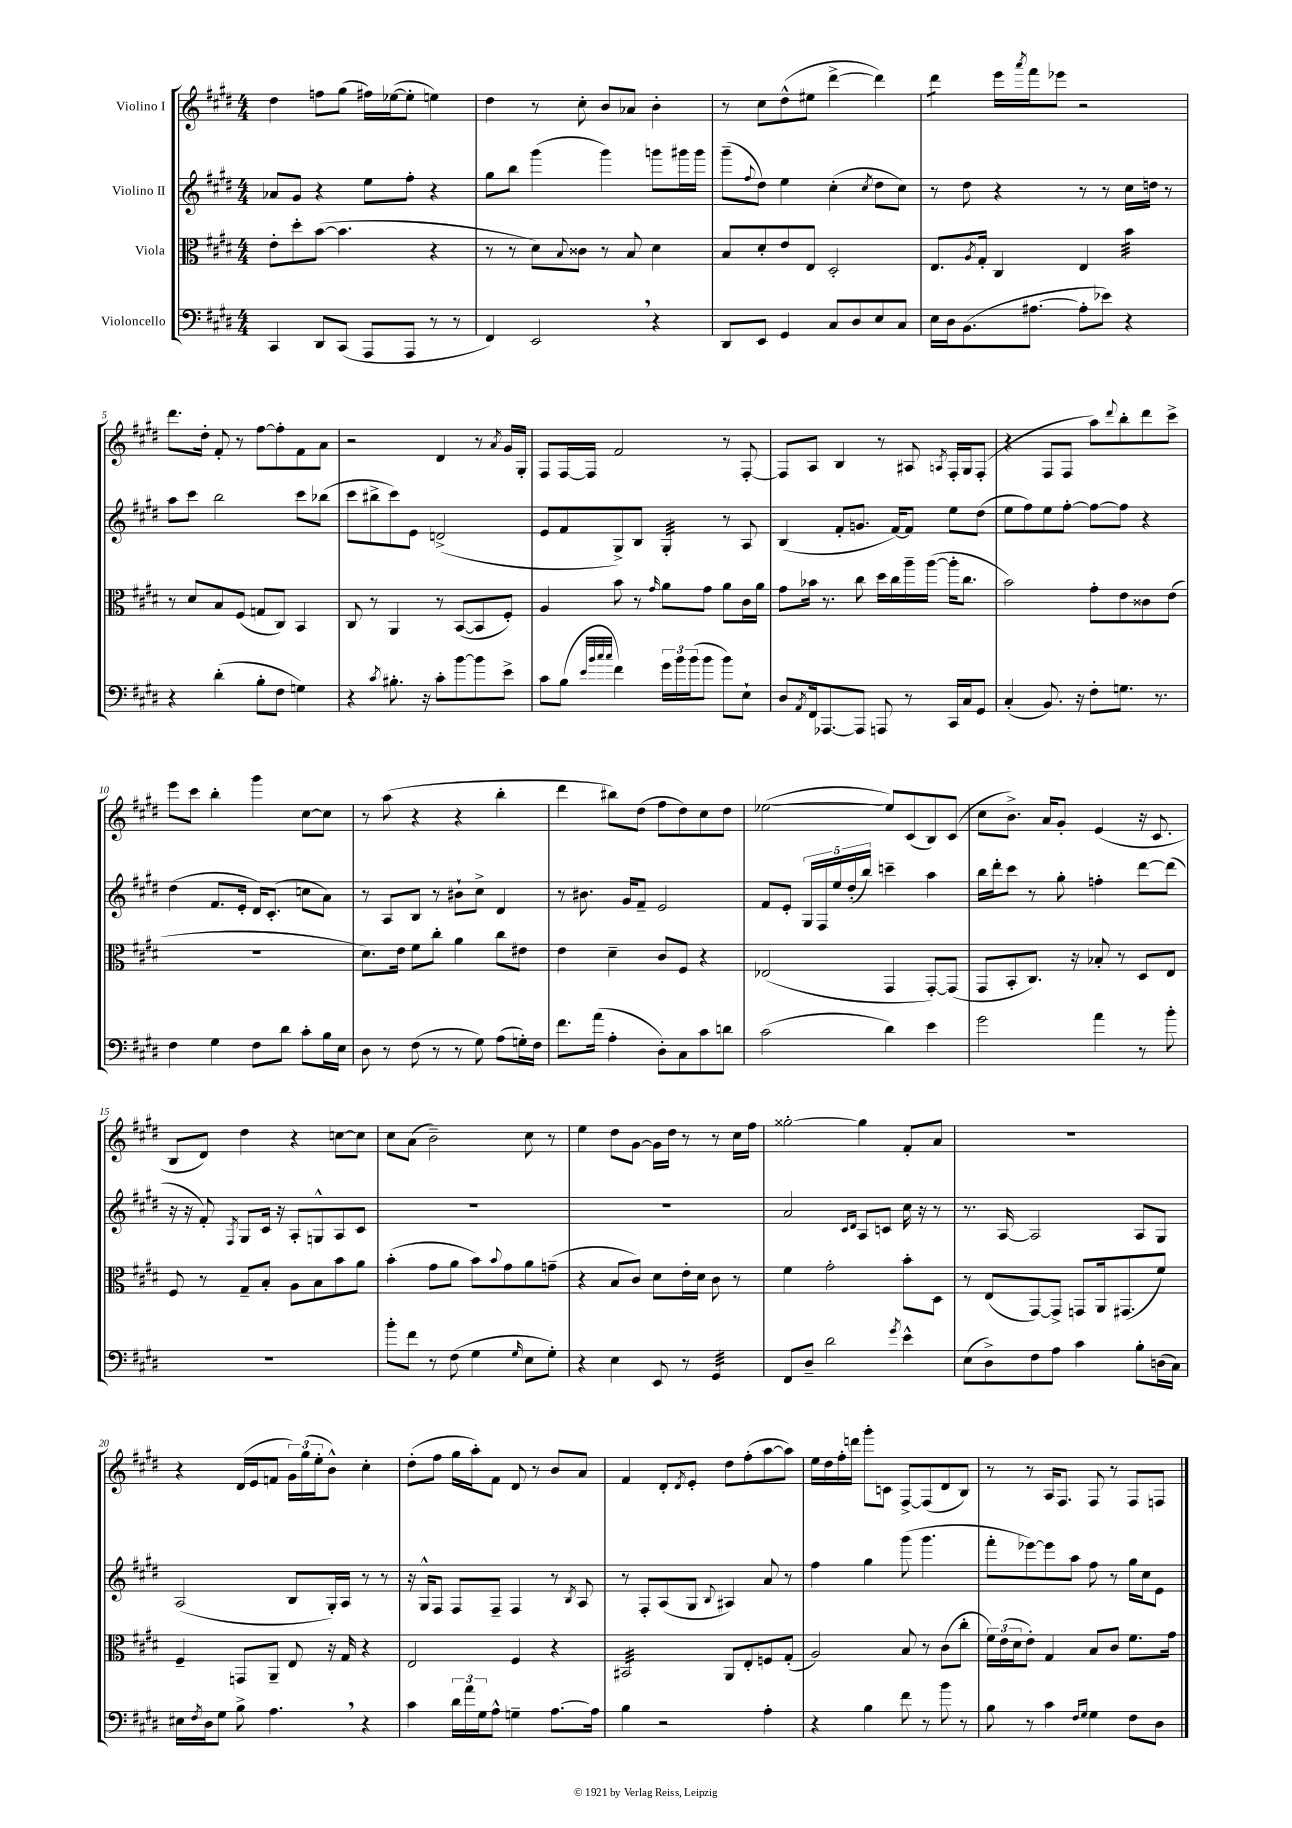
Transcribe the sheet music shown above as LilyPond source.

<<
\new StaffGroup <<
\new Staff = "s0" \with { instrumentName = "Violino I" } {
    \clef treble \key e \major \numericTimeSignature \time 4/4
    dis''4 f''8 gis''8( fis''16) ees''16~( ees''8-. e''4) |
    dis''4 r8 cis''8-. b'8 aes'8 b'4-. |
    r8 cis''8 dis''8-^( eis''8 dis'''4~-> dis'''4) |
    dis'''4:8 e'''16 \acciaccatura { a'''8 } fis'''16 ees'''8 r2 |
    dis'''8. dis''16-. fis'8-. r8 fis''8~ fis''8-. fis'8 a'8 |
    r2 dis'4 r8 \acciaccatura { a'8 } gis'16 gis16-. |
    fis8 fis16~ fis16 fis'2 r8 fis8~-. |
    fis8 a8 b4 r8 ais8 \acciaccatura { a8 } fis16-. gis16 fis8-.( |
    r4 fis8 fis8 a''8) \appoggiatura { dis'''8 } b''8-. dis'''8 cis'''8-> |
    e'''8 cis'''8 b''4-. gis'''4 cis''8~ cis''8 |
    r8 a''8( r4 r4 b''4-. |
    dis'''4 bis''8) dis''8( fis''8 dis''8) cis''8 dis''8 |
    ees''2~( ees''8) cis'8( b8) cis'8( |
    cis''8 b'8.->) a'16 gis'8-. e'4( r16 cis'8. |
    b8 dis'8) dis''4 r4 c''8~ c''8 |
    cis''8 a'8( b'2--) cis''8 r8 |
    e''4 dis''8 gis'8~ gis'16 dis''16 r8 r8 cis''16 fis''16 |
    gisis''2~-. gisis''4 fis'8-. a'8 |
    R1 |
    r4 dis'16( e'16 f'8 \tuplet 3/2 { gis'16) gis''16( e''16-. } b'8-^) cis''4-. |
    dis''8-.( fis''8 gis''16 a''16-.) fis'8 dis'8 r8 b'8 a'8 |
    fis'4 dis'8-. \acciaccatura { dis'8 } e'8-. dis''8 fis''8-.( a''8~ a''8) |
    e''16 dis''16 fis''16-. d'''16 gis'''8-. c'8 fis8~-> fis8( dis'8 b8) |
    r8 r8 a16 fis8. fis8 r8 fis8 f8 \bar "|." |
}
\new Staff = "s1" \with { instrumentName = "Violino II" } {
    \clef treble \key e \major \numericTimeSignature \time 4/4
    aes'8 gis'8 r4 e''8 fis''8-. r4 |
    gis''8 b''8 gis'''4( gis'''4) g'''8 gis'''16 gis'''16 |
    gis'''8--( \appoggiatura { fis''8 } dis''8) e''4 cis''4-.( \acciaccatura { cis''8 } dis''8 cis''8) |
    r8 dis''8 r4 r8 r8 cis''16 d''16 r8 |
    a''8 cis'''8 b''2 cis'''8 bes''8( |
    cis'''8 bis''8-> cis'''8) e'8 d'2->( |
    e'8 fis'8 gis8->) b8 gis4:32-. r8 a8 |
    b4( fis'8-. g'8. fis'16~) fis'8 e''8 dis''8( |
    e''8 fis''8) e''8 fis''8~-. fis''8~ fis''8 r4 |
    dis''4( fis'8. e'16-. dis'16) cis'8.-.( c''8 a'8) |
    r8 a8 b8 r8 bis'8-! cis''8-> dis'4 |
    r8 bis'8. gis'16 fis'8-- e'2 |
    fis'8 e'8-. \tuplet 5/4 { gis16 fis16 e''16 dis''16-.( b''16) } c'''4-- a''4 |
    b''16 dis'''16-. cis'''8 r8 gis''8-. f''4-. dis'''8~ dis'''8( |
    r16 r16 fis'8-.) \acciaccatura { fis8 } gis8 cis'16 r16 a8-. g8-^ a8 cis'8 |
    R1 |
    R1 |
    a'2 \grace { cis'16 dis'16 } a8 c'8 cis''16 r16 r8 |
    r8. a16~ a2 a8 gis8 |
    a2( b8 gis16-.) a16 r8 r8 |
    r16 gis16-^ fis8 fis8 fis8-- fis4 r8 \acciaccatura { b8 } a8 |
    r8 fis8-. a8( gis8 \appoggiatura { b8 } ais4) a'8 r8 |
    fis''4 gis''4 gis'''8( gis'''4. |
    fis'''8-. ees'''8~) ees'''8 a''8 fis''8 r8 gis''16 cis''16 e'8 \bar "|." |
}
\new Staff = "s2" \with { instrumentName = "Viola" } {
    \clef alto \key e \major \numericTimeSignature \time 4/4
    e'8-. dis''8-. b'8~( b'4. r4 |
    r8 r8 dis'8) \appoggiatura { b8 } cisis'8 r8 b8 dis'4 |
    b8 dis'8-. e'8 e8 dis2-. |
    e8. \acciaccatura { a8 } gis16-. cis4 e4 b'4:32 |
    r8 dis'8 b8 fis8( g8 cis8) b,4 |
    cis8 r8 a,4 r8 b,8~( b,8 fis8-.) |
    a4 b'8 r8 \grace { gis'16 } a'8 gis'8 a'8 cis'16 a'16 |
    gis'8 bes'16 r8. cis''8 dis''16 cis''16 a''16-- a''16~( a''16-. cis''8. |
    b'2) gis'8-. e'8 cisis'8 e'8( |
    R1 |
    dis'8.) e'16 fis'8 cis''8-. a'4 cis''8 eis'8 |
    e'4 dis'4-- cis'8 fis8 r4 |
    ees2( gis,4 gis,8~-.) gis,8( |
    gis,8 b,8-. cis8.) r16 bes8-. r8 dis8 e8 |
    fis8 r8 gis8-- b8-. a8 b8 b'8 a'8 |
    b'4-.( gis'8 a'8 b'8) \appoggiatura { b'8 } gis'8 a'8 g'8--( |
    r4 b8 cis'8) dis'8 e'16-. dis'16 cis'8 r8 |
    fis'4 gis'2-. b'8-. dis8 |
    r8 e8( gis,8~) gis,8-> g,8 a,16 gis,8.( fis'8) |
    fis4-- g,8 a,8-- e8 r16 gis16 r4 |
    e2 fis4 r4 |
    bis,2:32 a,8 e8-. f8 gis8-.( |
    a2) b8 r8 cis'8( cis''8-. |
    \tuplet 3/2 { fis'16) e'16( dis'16 } e'8-.) gis4 b8 cis'8 fis'8. gis'16 \bar "|." |
}
\new Staff = "s3" \with { instrumentName = "Violoncello" } {
    \clef bass \key e \major \numericTimeSignature \time 4/4
    cis,4 dis,8 cis,8( a,,8 a,,8 r8 r8 |
    fis,4) e,2 \breathe r4 |
    dis,8 e,8 gis,4 cis8 dis8 e8 cis8 |
    e16 dis16 b,8.( ais8.~ ais8-. ees'8) r4 |
    r4 dis'4-.( b8-. fis8 g4) |
    r4 \acciaccatura { cis'8 } bis8.-. r16 cis'8-. b'8~ b'8 e'8-> |
    cis'8 b8( \grace { e'32 b'32 cis''32 cis''32 } fis'4) \tuplet 3/2 { gis'16 b'16 b'16( } b'8 b'8) e8-! |
    dis8 \acciaccatura { a,8 } fis,16 aes,,8.~ aes,,8 a,,8 r8 cis,16 cis16 gis,8 |
    cis4-.( b,8.) r16 fis8-. g8. r8. |
    fis4 gis4 fis8 dis'8 cis'8-. b16 e16 |
    dis8 r8 fis8( r8 r8 gis8) a8( g16-.) fis16 |
    fis'8. a'16( a4-. dis8-.) cis8 cis'8 d'8 |
    cis'2( dis'4) e'4 |
    gis'2 a'4 r8 b'8-. |
    R1 |
    b'8-. fis'8 r8 fis8( gis4 \grace { gis16 } e8 gis8-.) |
    r4 e4 e,8 r8 gis,4:32 |
    fis,8 dis8-- dis'2 \acciaccatura { gis'8 } e'4-^ |
    e8( dis8->) fis8 a8 cis'4 b8-. d16( cis16) |
    eis16 \acciaccatura { fis8 } dis16 gis8 b8-> a4. \breathe r4 |
    cis'4 \tuplet 3/2 { dis'16 a'16 gis16 } a8-^ g4-- a8.~ a16 |
    b4 r2 a4-. |
    r4 b4 fis'8 r8 b'8 r8 |
    b8 r8 cis'4 \grace { fis16 gis16 } gis4 fis8 dis8 \bar "|." |
}
>>
>>
